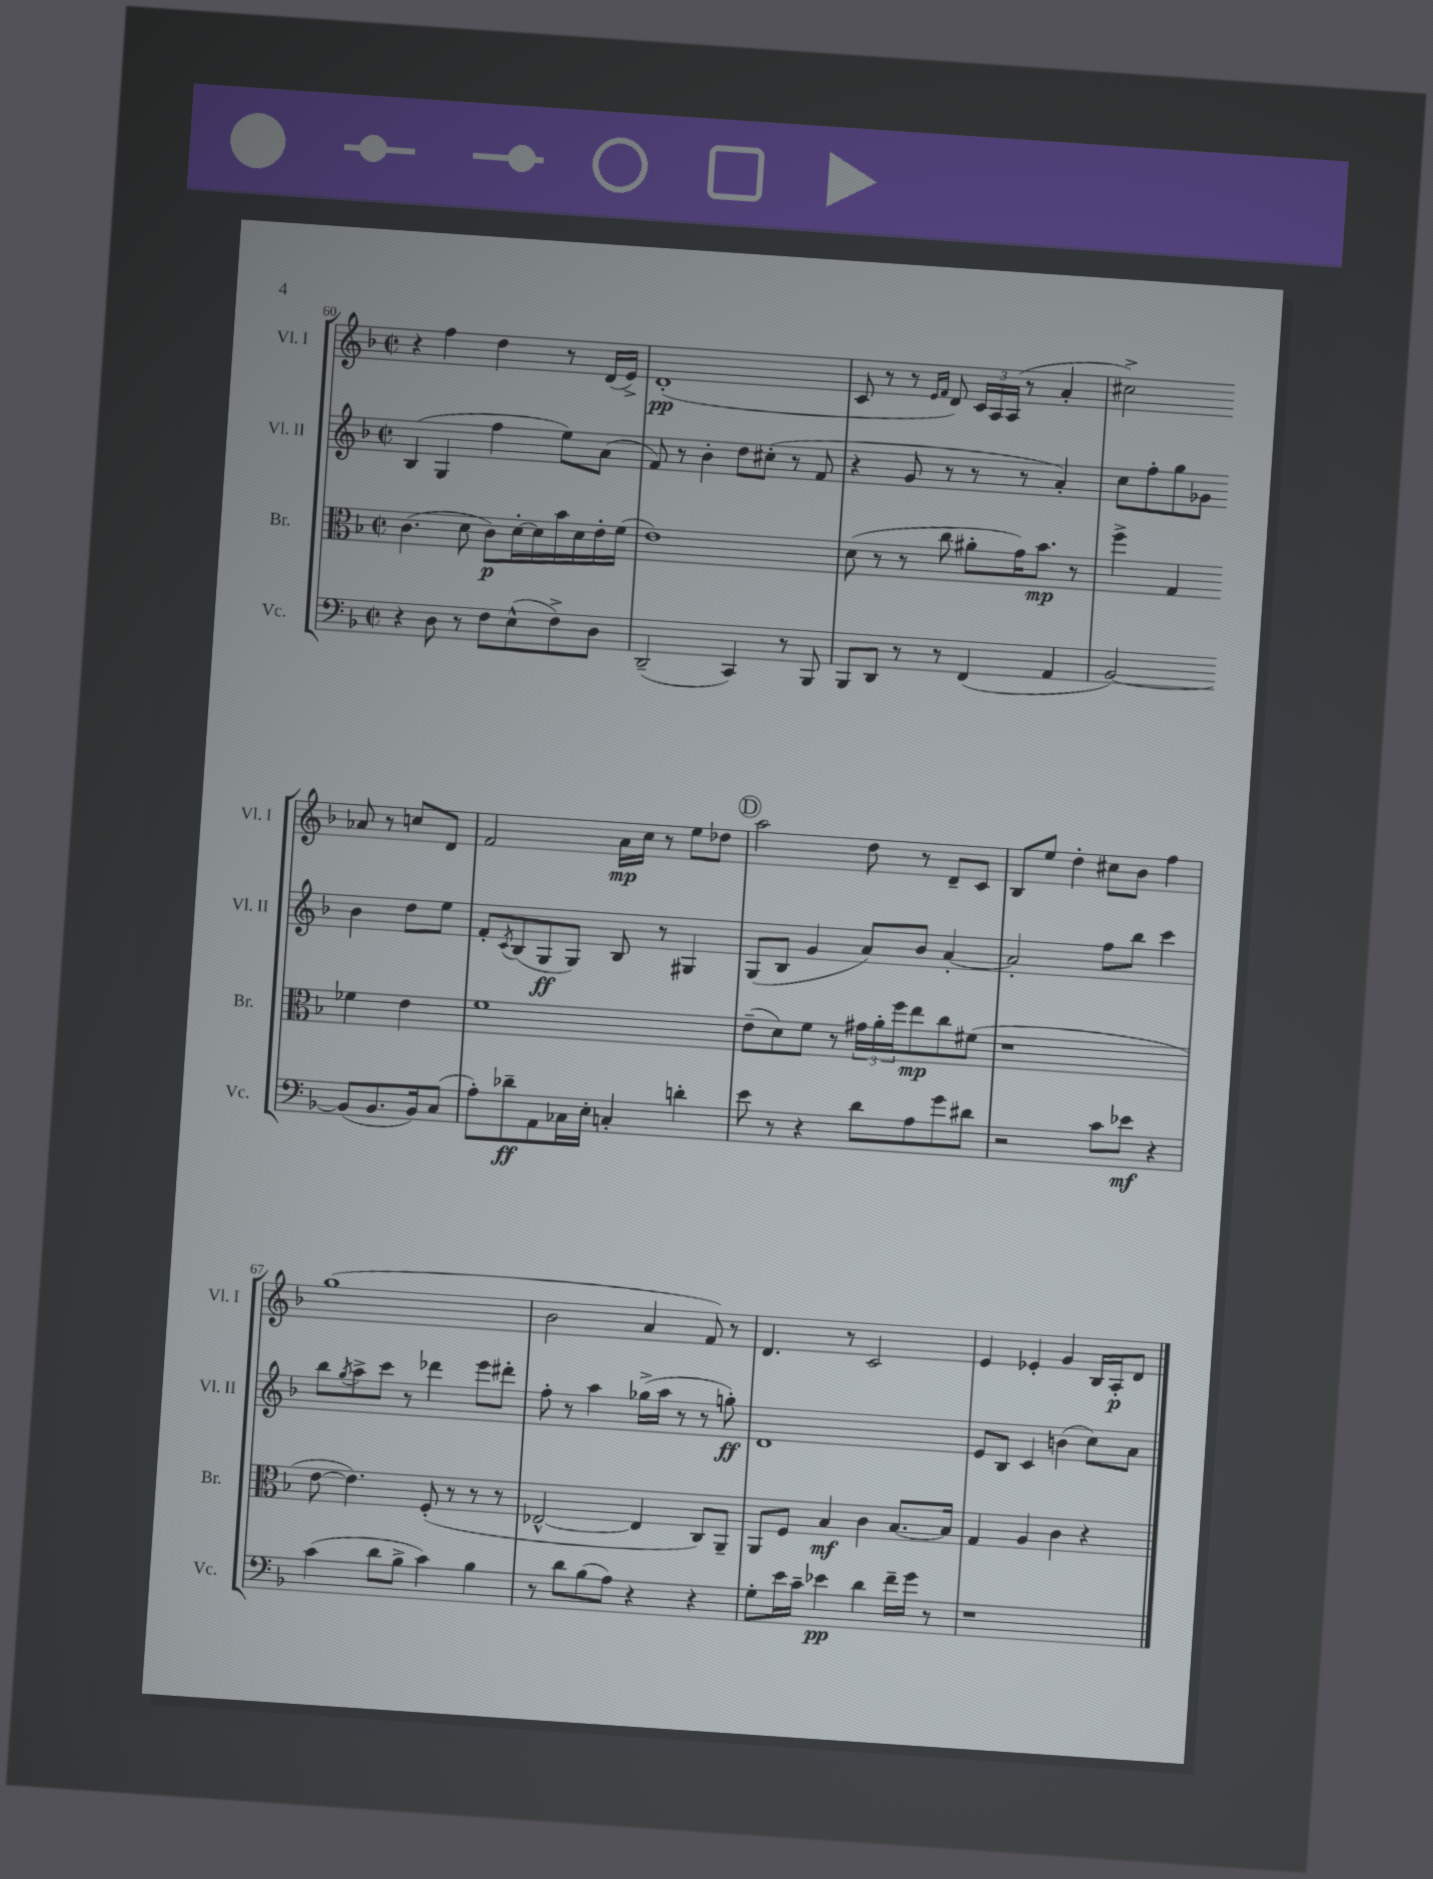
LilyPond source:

<<
\new StaffGroup <<
\new Staff = "s0" \with { instrumentName = "Vl. I" shortInstrumentName = "Vl. I" } {
    \clef treble \key f \major \defaultTimeSignature \time 2/2
    r4 f''4 d''4 r8 d'16( e'16->) |
    d'1-.\pp( |
    c'8 r8 r8 \grace { e'16 f'16 } d'8) \tuplet 3/2 { c'16 a16 a16( } r8 a'4-. |
    cis''2->) aes'8 r8 c''8 d'8 |
    f'2 a'16\mp c''16 r8 e''8 des''8 |
    \mark \markup { \circle "D" } a''2 d''8 r8 d'8-- c'8 |
    bes8 e''8 d''4-. cis''8 bes'8 f''4 |
    g''1( |
    bes'2 a'4 f'8) r8 |
    d'4. r8 c'2 |
    e'4 ees'4-. g'4 bes16 a16-.\p d'8 \bar "|." |
}
\new Staff = "s1" \with { instrumentName = "Vl. II" shortInstrumentName = "Vl. II" } {
    \clef treble \key f \major \defaultTimeSignature \time 2/2
    bes4( g4 f''4 e''8) a'8( |
    f'8) r8 bes'4-. d''8 cis''8-.( r8 f'8 |
    r4 g'8 r8 r8 r8 a'4-.) |
    c''8 f''8-. g''8 ges'8 bes'4 d''8 e''8 |
    f'8-. \acciaccatura { c'8 } bes8( g8\ff g8) bes8 r8 gis4 |
    \mark \markup { \circle "D" } g8( bes8 g'4 a'8) bes'8 a'4~-. |
    a'2-. f''8 bes''8 c'''4 |
    bes''8 \acciaccatura { g''8 } a''8-> c'''8 r8 des'''4 e'''8 dis'''8-. |
    f''8-. r8 a''4 ges''16->( a''16 r8 r8 g''8-.\ff) |
    d'1 |
    e'8 bes8 c'4 b'4( c''8) a'8 \bar "|." |
}
\new Staff = "s2" \with { instrumentName = "Br." shortInstrumentName = "Br." } {
    \clef alto \key f \major \defaultTimeSignature \time 2/2
    c'4.( d'8 c'8\p) d'16~-. d'16 bes'16 d'16 e'16-. f'16( |
    e'1) |
    d'8( r8 r8 c''8 ais'8-. g'16) bes'8.\mp r8 |
    f''4-> g4 fes'4 e'4 |
    f'1 |
    \mark \markup { \circle "D" } e'8--( d'8) f'8 r8 \tuplet 3/2 { gis'16 a'16-. f''16 } e''8\mp c''8 fis'8( |
    r1 |
    e'8~ e'4.) f8-.( r8 r8 r8 |
    ees2~-^ ees4 c8) a,8-- |
    a,8 f8 bes4\mf c'4 bes8.~ bes16 |
    g4 a4 c'4 r4 \bar "|." |
}
\new Staff = "s3" \with { instrumentName = "Vc." shortInstrumentName = "Vc." } {
    \clef bass \key f \major \defaultTimeSignature \time 2/2
    r4 d8 r8 f8 e8-^( f8->) d8 |
    d,2--( c,4) r8 bes,,8 |
    bes,,8 d,8 r8 r8 f,4( a,4 |
    bes,2~) bes,8( bes,8. bes,16) c8( |
    a8-.) des'8--\ff a,8 ces16 e16-. c4-. d'4-. |
    \mark \markup { \circle "D" } e'8 r8 r4 d'8 a8 g'8 dis'8 |
    r2 c'8 ees'8\mf r4 |
    c'4( d'8 bes8-> c'4) bes4 |
    r8 d'8 bes8( a8) r4 r4 |
    g8-. e'16 c'16-- ees'4\pp d'4 f'16-- g'16 r8 |
    r1 \bar "|." |
}
>>
>>
\layout { \context { \Score currentBarNumber = #60 } }
